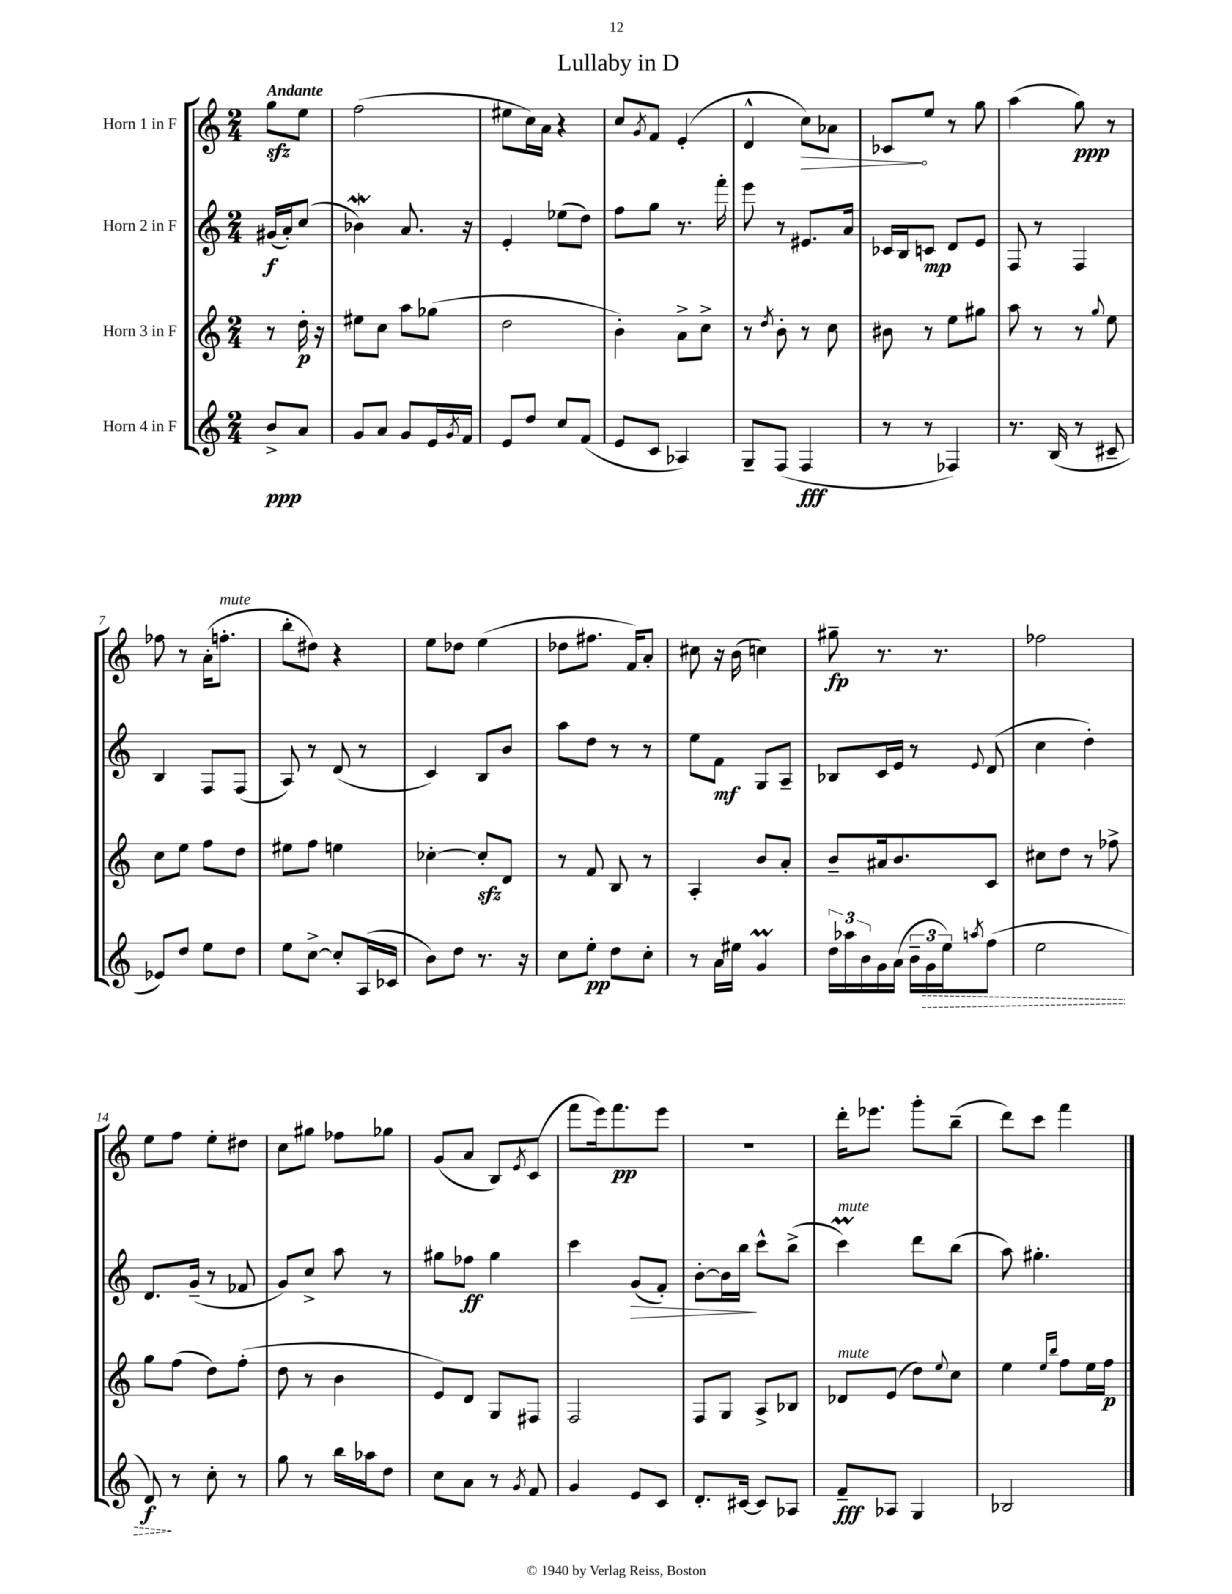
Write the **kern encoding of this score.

**kern	**kern	**kern	**kern
*staff4	*staff3	*staff2	*staff1
*clefG2	*clefG2	*clefG2	*clefG2
*k[]	*k[]	*k[]	*k[]
*M2/4	*M2/4	*M2/4	*M2/4
8b^/L	8r	(16g#/LL	8gg\L
.	.	16a'/J)	.
8a/J	16dd'\	(8cc/J	8ee\J
.	16r	.	.
=	=	=	=
8g/L	8ee#\L	4b-\)	(2ff\
8a/J	8cc\J	.	.
8g/L	8aa\L	8.a/	.
16e/L	(8gg-\J	.	.
8qg/	.	.	.
16f/JJ	.	16r	.
=	=	=	=
8e/L	2dd\	4e'/	8ee#\L
8dd/J	.	.	16cc\L)
.	.	.	16a\JJ
8cc/L	.	(8ee-\L	4r
(8f/J	.	8dd\J)	.
=	=	=	=
8e/L	4b'\)	8ff\L	8cc/L
.	.	.	8qg/
8c/J	.	8gg\J	8f/J
4A-/)	8a^\L	8.r	(4e'/
.	8cc^\J	.	.
.	.	16fff'\	.
=	=	=	=
8G~/L	8r	8eee\	4d^^/
.	8qdd/	.	.
(8F/J	8b'\	8r	.
4F/	8r	8.e#/L	8cc\L)
.	8cc\	.	8a-\J
.	.	16a/Jk	.
=	=	=	=
8r	8b#\	16c-/LL	8c-/L
.	.	16B/J	.
8r	8r	8c/J	8ee/J
4F-/)	8ee\L	8d/L	8r
.	8gg#\J	8e/J	8gg\
=	=	=	=
8.r	8aa\	8F/	(4aa\
.	8r	8r	.
(16B/	.	.	.
8r	8r	4F/	8gg\)
.	8qqgg/	.	.
8c#~/	8ee\	.	8r
=	=	=	=
8e-/L)	8cc\L	4B/	8ff-\
8dd/J	8ee\J	.	8r
8ee\L	8ff\L	8F/L	(16a'\LK
.	.	.	8.ff'\J
8dd\J	8dd\J	(8F/J	.
=	=	=	=
8ee\L	8ee#\L	8A/)	8bb'\L
[8cc^\J	8ff\J	8r	8dd#\J)
8cc'/]L	4ee\	(8d/	4r
(16A/L	.	8r	.
16c-/JJ	.	.	.
=	=	=	=
8b\L)	[4cc-'\	4c/)	8ee\L
8dd\J	.	.	8dd-\J
8.r	8cc-'/]L	8B/L	(4ee\
.	8d/J	8b/J	.
16r	.	.	.
=	=	=	=
8cc\L	8r	8aa\L	8dd-\L
8ee'\J	8f/	8dd\J	8.ff#\J
8dd\L	8B/	8r	.
.	.	.	16f/LK)
8cc'\J	8r	8r	8a'/J
=	=	=	=
8r	4A'/	8ee\L	8cc#\
16a\LL	.	8f\J	16r
16ee#\JJ	.	.	(16b\
4g/	8b/L	8G/L	4cc\)
.	8a'/J	8A~/J	.
=	=	=	=
24dd\LL	8b~/L	8B-/L	8gg#~\
24aa-\	.	.	.
24b\	.	.	.
16g\	16a#/k	16c/L	8.r
(16a\JJ	8.b/	16e/JJ	.
24b~\LL	.	8r	.
24g\	.	.	.
.	.	.	8.r
24ee\J)	.	.	.
8qaa/	.	8qqe/	.
(8ff\J	8c/J	(8d/	.
=	=	=	=
2ee\	8cc#\L	4cc\	2ff-\
.	8dd\J	.	.
.	8r	4dd'\)	.
.	8ff-^\	.	.
=	=	=	=
8d/)	8gg\L	8.d/L	8ee\L
8r	(8ff\J	.	8ff\J
.	.	(16g~/Jk	.
8cc'\	8dd\L)	8r	8ee'\L
8r	(8ff'\J	8f-/	8dd#\J
=	=	=	=
8gg\	8dd\	8g/L)	8cc\L
8r	8r	8cc^/J	8gg#\J
16bb\LL	4b\	8aa\	8ff-\L
16aa-\J	.	.	.
8dd\J	.	8r	8gg-\J
=	=	=	=
8cc\L	8e/L)	8gg#\L	(8g/L
8a\J	8d/J	8ff-\J	8a/J
8r	8G/L	4gg#\	8B/L)
8qg/	.	.	8qe/
8f/	8F#/J	.	(8c/J
=	=	=	=
4g/	2F/	4ccc\	8fff\L
.	.	.	16eee\k)
.	.	.	8.fff\
8e/L	.	(8g/L	.
8c/J	.	8f'/J)	8eee\J
=	=	=	=
8.d'/L	8F/L	[8b'\L	2r
.	8G/J	16b\]L	.
[16c#/Jk	.	16bb\JJ	.
8c#/]L	8A^/L	8ccc^^\L	.
8A-/J	8B-/J	(8bb^\J	.
=	=	=	=
8f~/L	8d-/L	4ccc\)	16ddd'\LK
.	.	.	8.eee-\J
8A-/J	(8e/J	.	.
4G/	8dd\L)	8ddd\L	8ggg'\L
.	8qqee/	.	.
.	8cc\J	(8bb\J	(8bb~\J
=	=	=	=
2B-/	4ee\	8aa\)	8ddd\L)
.	.	4.gg#'\	8ccc\J
.	16qqee/LL	.	.
.	16qqbb/JJ	.	.
.	8ff\L	.	4fff\
.	16ee\L	.	.
.	16ff\JJ	.	.
==	==	==	==
*-	*-	*-	*-
